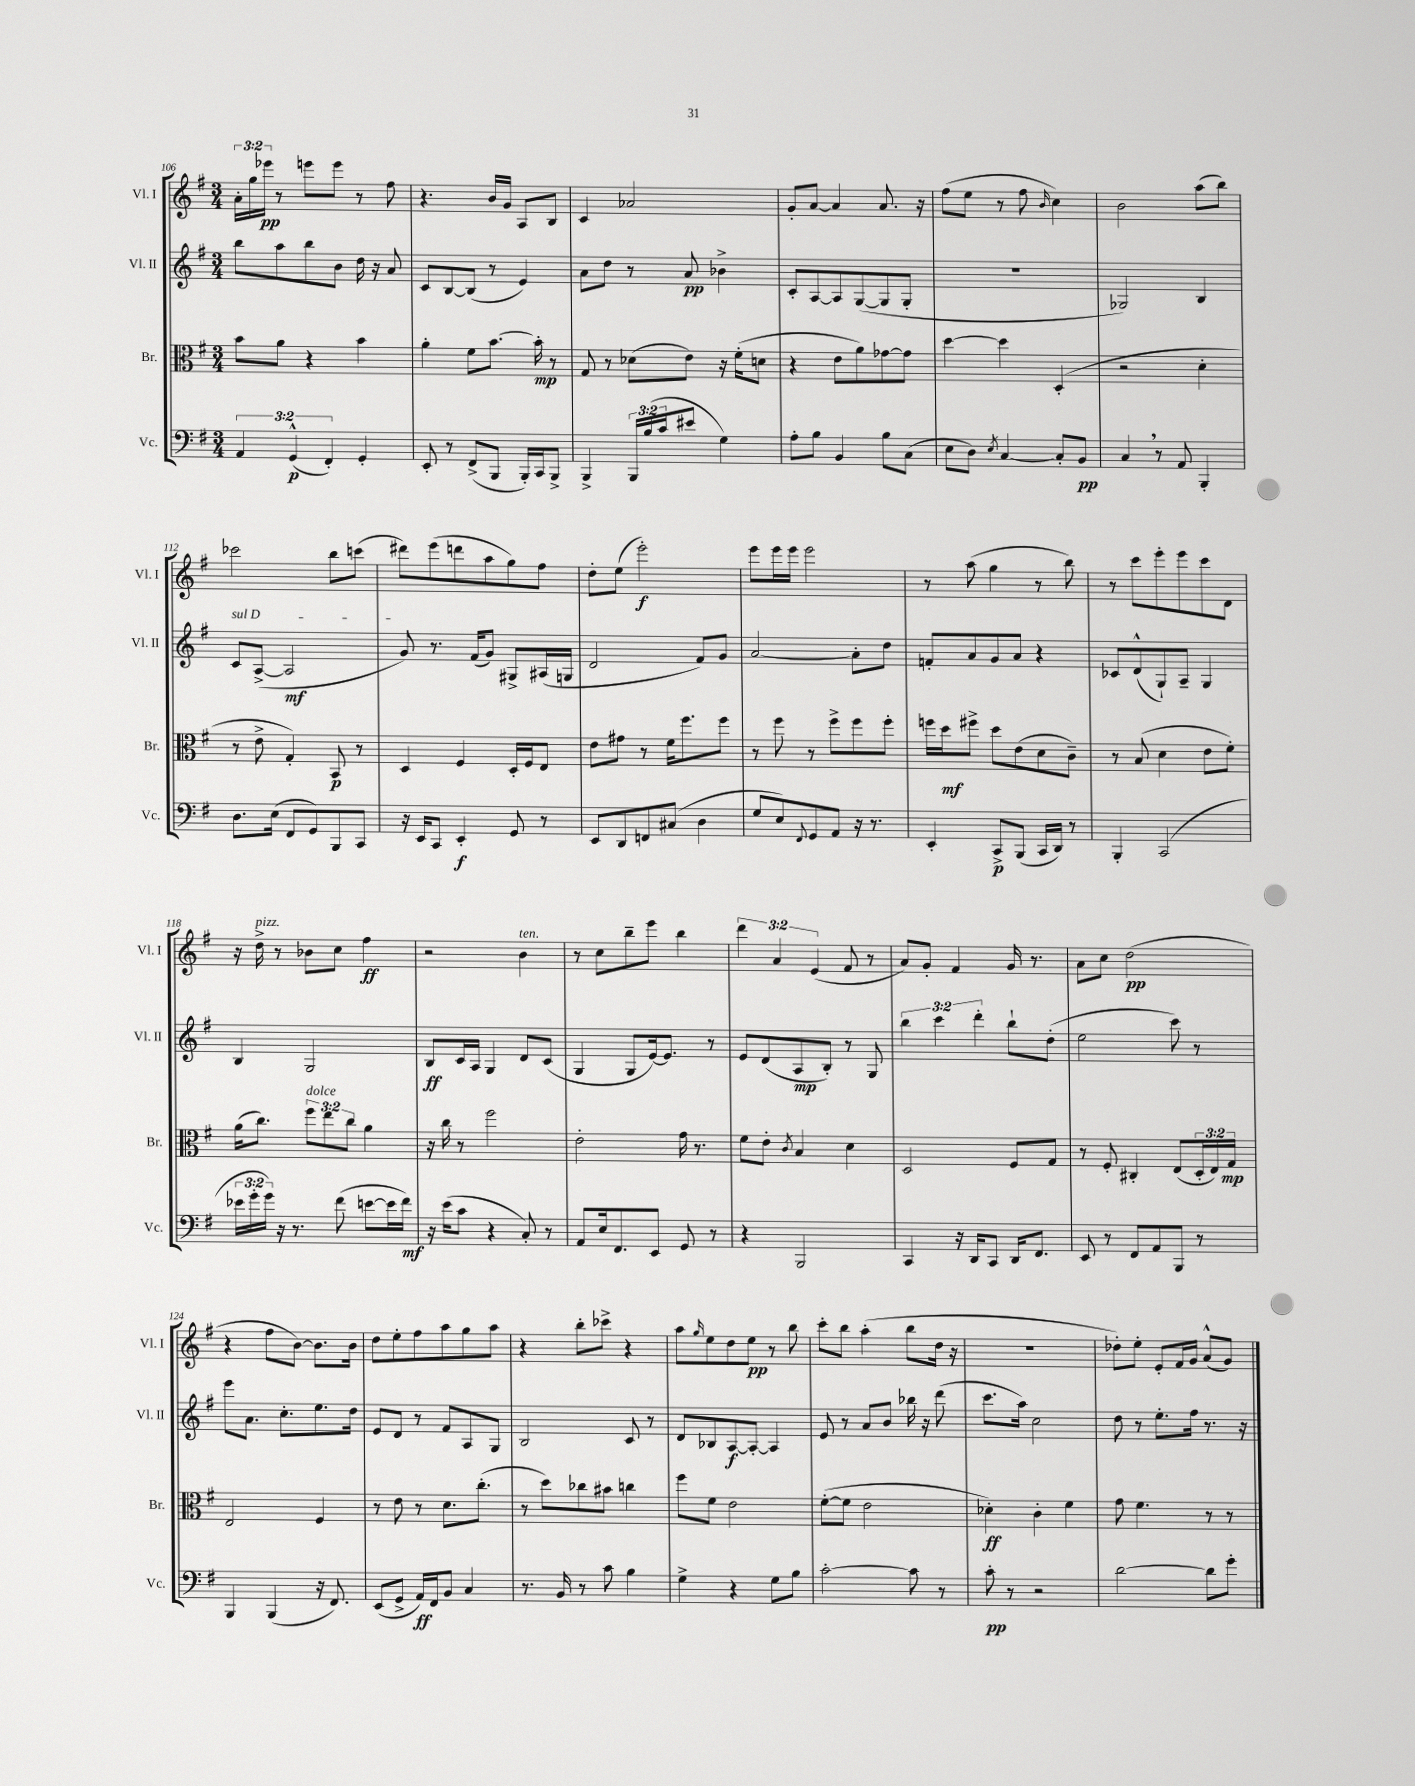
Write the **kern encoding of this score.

**kern	**dynam	**kern	**dynam	**kern	**dynam	**kern	**dynam
*part4	*part4	*part3	*part3	*part2	*part2	*part1	*part1
*staff4	*staff4	*staff3	*staff3	*staff2	*staff2	*staff1	*staff1
*I"Vc.	*	*I"Br.	*	*I"Vl. II	*	*I"Vl. I	*
*I'Vc.	*	*I'Br.	*	*I'Vl. II	*	*I'Vl. I	*
*clefF4	*	*clefC3	*	*clefG2	*	*clefG2	*
*k[f#]	*	*k[f#]	*	*k[f#]	*	*k[f#]	*
*M3/4	*	*M3/4	*	*M3/4	*	*M3/4	*
=106	=106	=106	=106	=106	=106	=106	=106
6AA/	.	8b\L	.	8bb\L	.	24a'\LL	.
.	.	.	.	.	.	24gg\	.
.	.	.	.	.	.	24eee-X\JJ	pp
.	.	8a\J	.	8aa\	.	8r	.
(6GG^^/	p	.	.	.	.	.	.
.	.	4r	.	8bb\	.	8eeen\L	.
6FF#'/)	.	.	.	.	.	.	.
.	.	.	.	8b\J	.	8eee\J	.
4GG'/	.	4b\	.	16dd\	.	8r	.
.	.	.	.	16r	.	.	.
.	.	.	.	8a/	.	8ff#\	.
=107	=107	=107	=107	=107	=107	=107	=107
8EE'/	.	4a'\	.	8c/L	.	4.r	.
8r	.	.	.	[8B/	.	.	.
(8FF#^/L	.	8f#\L	.	(8B/J]	.	.	.
8BBB/J	.	[8.b\J	.	8r	.	16b/LL	.
.	.	.	.	.	.	16g/JJ	.
16BBB'/LL)	.	.	.	4e/)	.	8A/L	.
16CC/J	.	16b'\]	mp	.	.	.	.
8BBB^/J	.	8r	.	.	.	8B/J	.
=108	=108	=108	=108	=108	=108	=108	=108
4BBB^/	.	8G/	.	8a\L	.	4c/	.
.	.	8r	.	8dd\J	.	.	.
24BBB/LL	.	(8d-X\L	.	8r	.	2a-X/	.
(24B/	.	.	.	.	.	.	.
24c/J	.	.	.	.	.	.	.
8e#X/J	.	8e\J)	.	8a/	pp	.	.
4G\)	.	16r	.	4b-X^\	.	.	.
.	.	(16f#'\KL	.	.	.	.	.
.	.	8dn\J	.	.	.	.	.
=109	=109	=109	=109	=109	=109	=109	=109
8A'\L	.	4r	.	8c'/L	.	8g'/L	.
8B\J	.	.	.	[8A/	.	[8a/J	.
4BB/	.	8e\L	.	8A/]	.	4a/]	.
.	.	8a\)	.	([8G/	.	.	.
8B\L	.	[8g-X\	.	8G/]	.	8.a/	.
(8C\J	.	8g-\J]	.	8G'/J	.	.	.
.	.	.	.	.	.	16r	.
=110	=110	=110	=110	=110	=110	=110	=110
8E\L	.	[4dd\	.	2.r	.	(8ff#\L	.
8D\J)	.	.	.	.	.	8ee\J	.
8qE/	.	.	.	.	.	.	.
[4C/	.	4dd\]	.	.	.	8r	.
.	.	.	.	.	.	8ff#\	.
.	.	.	.	.	.	16qqb/	.
8C'/L]	.	(4D'/	.	.	.	4cc\)	.
8BB/J	pp	.	.	.	.	.	.
=111	=111	=111	=111	=111	=111	=111	=111
4C,/	.	2r	.	2G-X/)	.	2b\	.
8r	.	.	.	.	.	.	.
8AA/	.	.	.	.	.	.	.
4BBB'/	.	4d'\	.	4B/	.	(8aa\L	.
.	.	.	.	.	.	8bb\J)	.
!!LO:LB:g=z
=112	=112	=112	=112	=112	=112	=112	=112
!	!	!	!	!LO:TX:a:i:t=sul D	!	!	!
8.D\L	.	8r	.	8c/L	.	2ccc-X\	.
.	.	8e^\	.	([8A^/J	.	.	.
(16E\Jk	.	.	.	.	.	.	.
8FF#/L	.	4G'/)	.	2A/]	mf	.	.
8GG/)	.	.	.	.	.	.	.
8BBB/	.	8BB/	p	.	.	8bb\L	.
8CC/J	.	8r	.	.	.	(8cccn\J	.
=113	=113	=113	=113	=113	=113	=113	=113
16r	.	4D/	.	8g/)	.	8ddd#X\L)	.
16EE/KL	.	.	.	.	.	.	.
8CC/J	.	.	.	8.r	.	(8eee\	.
4EE'/	f	4F#/	.	.	.	8dddn\	.
.	.	.	.	(16f#/KL	.	.	.
.	.	.	.	8g/J)	.	8aa\	.
8GG/	.	16D'/LL	.	8G#X^/L	.	8gg\)	.
.	.	16F#/J	.	.	.	.	.
8r	.	8E/J	.	(16A#X/L	.	8ff#\J	.
.	.	.	.	16Gn/JJ	.	.	.
=114	=114	=114	=114	=114	=114	=114	=114
8EE/L	.	8e\L	.	2d/	.	8dd'\L	.
8DD/	.	8g#X\J	.	.	.	(8ee\J	.
8FFn/	.	8r	.	.	.	2eee'\)	f
(8C#X/J	.	16f#\KL	.	.	.	.	.
.	.	8.ff#\	.	.	.	.	.
4D\	.	.	.	8f#/L)	.	.	.
.	.	8ff#\J	.	8g/J	.	.	.
=115	=115	=115	=115	=115	=115	=115	=115
8G/L	.	8r	.	[2a/	.	8eee\L	.
8E/)	.	8ff#\	.	.	.	16eee\L	.
.	.	.	.	.	.	16eee\JJ	.
8qqFF#/	.	.	.	.	.	.	.
8GG/	.	8r	.	.	.	2eee\	.
8AA/J	.	8ff#^\L	.	.	.	.	.
16r	.	8ff#\	.	8a'\L]	.	.	.
8.r	.	.	.	.	.	.	.
.	.	8ff#'\J	.	8dd\J	.	.	.
=116	=116	=116	=116	=116	=116	=116	=116
4EE'/	.	16ffn\LL	.	8fn'/L	.	8r	.
.	.	16dd\J	mf	.	.	.	.
.	.	8ff#X^\J	.	8a/	.	(8aa\	.
8CC^/L	p	8dd\L	.	8g/	.	4gg\	.
(8BBB/J	.	(8e\	.	8a/J	.	.	.
16CC/LL	.	8d\	.	4r	.	8r	.
16DD/JJ)	.	.	.	.	.	.	.
8r	.	8c~\J)	.	.	.	8bb\)	.
=117	=117	=117	=117	=117	=117	=117	=117
4BBB'/	.	8r	.	8c-X/L	.	8r	.
.	.	(8B/	.	(8d^^/	.	8ccc\L	.
(2CC/	.	4d\	.	8G`/)	.	8eee'\	.
.	.	.	.	8A~/J	.	8eee\	.
.	.	8e\L	.	4G/	.	8ccc\	.
.	.	8f#'\J)	.	.	.	8d\J	.
!!LO:LB:g=z
=118	=118	=118	=118	=118	=118	=118	=118
24e-X\LL	.	(16a\KL	.	4B/	.	16r	.
24g'\	.	.	.	.	.	.	.
!	!	!	!	!	!	!LO:TX:a:i:t=pizz.	!
.	.	8.cc\J)	.	.	.	16dd^\	.
24g\JJ)	.	.	.	.	.	.	.
16r	.	.	.	.	.	8r	.
8.r	.	.	.	.	.	.	.
!	!	!LO:TX:a:i:t=dolce	!	!	!	!	!
.	.	12ff#\L	.	2G/	.	8b-X\L	.
.	.	12ee\	.	.	.	.	.
(8f#\	.	.	.	.	.	8cc\J	.
.	.	12cc\J	.	.	.	.	.
[8en\L	.	4a\	.	.	.	4ff#\	ff
16e\L]	.	.	.	.	.	.	.
16f#\JJ)	mf	.	.	.	.	.	.
=119	=119	=119	=119	=119	=119	=119	=119
16r	.	16r	.	8B/L	ff	2r	.
(16e\KL	.	16cc\	.	.	.	.	.
8c\J	.	8r	.	16c/L	.	.	.
.	.	.	.	16A/JJ	.	.	.
4r	.	2ff#\	.	4G/	.	.	.
!	!	!	!	!	!	!LO:TX:a:i:t=ten.	!
8C'/)	.	.	.	8d/L	.	4b\	.
8r	.	.	.	(8c/J	.	.	.
=120	=120	=120	=120	=120	=120	=120	=120
8AA/L	.	2e'\	.	4G/	.	8r	.
16E/k	.	.	.	.	.	8cc\L	.
8.FF#/	.	.	.	.	.	.	.
.	.	.	.	8G/L	.	8bb~\	.
8EE/J	.	.	.	[16e/k)	.	8eee\J	.
.	.	.	.	8.e/J]	.	.	.
8GG/	.	16g\	.	.	.	4bb\	.
.	.	8.r	.	.	.	.	.
8r	.	.	.	8r	.	.	.
=121	=121	=121	=121	=121	=121	=121	=121
4r	.	8f#\L	.	8e/L	.	6ddd\	.
.	.	8e'\J	.	(8d/	.	.	.
.	.	.	.	.	.	6a/	.
.	.	8qc/	.	.	.	.	.
2BBB/	.	4B/	.	8A/	mp	.	.
.	.	.	.	.	.	(6e/	.
.	.	.	.	8B'/J)	.	.	.
.	.	4d\	.	8r	.	8f#/	.
.	.	.	.	8G/	.	8r	.
=122	=122	=122	=122	=122	=122	=122	=122
4CC/	.	2D/	.	6bb\	.	8a/L)	.
.	.	.	.	.	.	8g'/J	.
.	.	.	.	6ccc\	.	.	.
16r	.	.	.	.	.	4f#/	.
16DD/KL	.	.	.	.	.	.	.
.	.	.	.	6ddd'\	.	.	.
8CC/J	.	.	.	.	.	.	.
16DD/KL	.	8F#/L	.	8bb`\L	.	16g/	.
8.FF#/J	.	.	.	.	.	8.r	.
.	.	8G/J	.	(8dd'\J	.	.	.
=123	=123	=123	=123	=123	=123	=123	=123
8EE/	.	8r	.	2ee\	.	8a\L	.
8r	.	8F#'/	.	.	.	8cc\J	.
8FF#/L	.	4C#X'/	.	.	.	(2dd\	pp
8AA/	.	.	.	.	.	.	.
8BBB/J	.	(8E/L	.	8ccc\)	.	.	.
8r	.	24D'/L	.	8r	.	.	.
.	.	24E/)	.	.	.	.	.
.	.	24G/JJ	mp	.	.	.	.
!!LO:LB:g=z
=124	=124	=124	=124	=124	=124	=124	=124
4BBB/	.	2E/	.	8eee\L	.	4r	.
.	.	.	.	8.a\J	.	.	.
(4BBB/	.	.	.	.	.	8ff#\L	.
.	.	.	.	8.cc'\L	.	.	.
.	.	.	.	.	.	[8b\J)	.
16r	.	4F#/	.	8.ee\	.	8.b\L]	.
8.FF#/)	.	.	.	.	.	.	.
.	.	.	.	16dd\Jk	.	16b\Jk	.
=125	=125	=125	=125	=125	=125	=125	=125
(8EE/L	.	8r	.	8e/L	.	8dd\L	.
8GG^/J	.	8e\	.	8d/J	.	8ee'\	.
16AA/LL)	ff	8r	.	8r	.	8ff#\	.
16FF#/J	.	.	.	.	.	.	.
8BB/J	.	8.d\L	.	8f#/L	.	8aa\	.
4C/	.	.	.	8A/	.	8gg\	.
.	.	(8.cc'\J	.	.	.	.	.
.	.	.	.	8G/J	.	8aa\J	.
=126	=126	=126	=126	=126	=126	=126	=126
8.r	.	8r	.	2B/	.	4r	.
.	.	8dd\L)	.	.	.	.	.
16BB/	.	.	.	.	.	.	.
8r	.	8cc-X\	.	.	.	8bb'\L	.
8c\	.	8b#X\J	.	.	.	8ccc-X^\J	.
4B\	.	4ccn\	.	8c/	.	4r	.
.	.	.	.	8r	.	.	.
=127	=127	=127	=127	=127	=127	=127	=127
4G^\	.	8ff#\L	.	8d/L	.	8aa\L	.
.	.	.	.	.	.	16qqgg/	.
.	.	8f#\J	.	8B-X/	.	8ee\	.
4r	.	2e\	.	[8A/	f	8dd\	.
.	.	.	.	8A'/J_	.	8ee\J	pp
8G\L	.	.	.	4A/]	.	8r	.
8B\J	.	.	.	.	.	8bb\	.
=128	=128	=128	=128	=128	=128	=128	=128
[2c'\	.	([8f#'\L	.	8e/	.	8ccc'\L	.
.	.	8f#\J]	.	8r	.	8bb\J	.
.	.	2e\	.	8a/L	.	(4aa'\	.
.	.	.	.	8b/J	.	.	.
8c\]	.	.	.	16bb-X\	.	8bb\L	.
.	.	.	.	16r	.	.	.
8r	.	.	.	(8ddd\	.	16dd\Jk	.
.	.	.	.	.	.	16r	.
=129	=129	=129	=129	=129	=129	=129	=129
8c'\	pp	4d-X'\)	ff	8.ccc\L	.	2.r	.
8r	.	.	.	.	.	.	.
.	.	.	.	16aa\Jk)	.	.	.
2r	.	4c'\	.	2cc\	.	.	.
.	.	4f#\	.	.	.	.	.
=130	=130	=130	=130	=130	=130	=130	=130
[2d\	.	8g\	.	8dd\	.	8dd-X'\L)	.
.	.	4.f#\	.	8r	.	8ee'\J	.
.	.	.	.	8.ee'\L	.	8e'/L	.
.	.	.	.	.	.	16f#/L	.
.	.	.	.	16ff#\Jk	.	16g/JJ	.
8d\L]	.	8r	.	8.r	.	(8a^^/L	.
8g'\J	.	8r	.	.	.	8g/J)	.
.	.	.	.	16r	.	.	.
==	==	==	==	==	==	==	==
*-	*-	*-	*-	*-	*-	*-	*-
